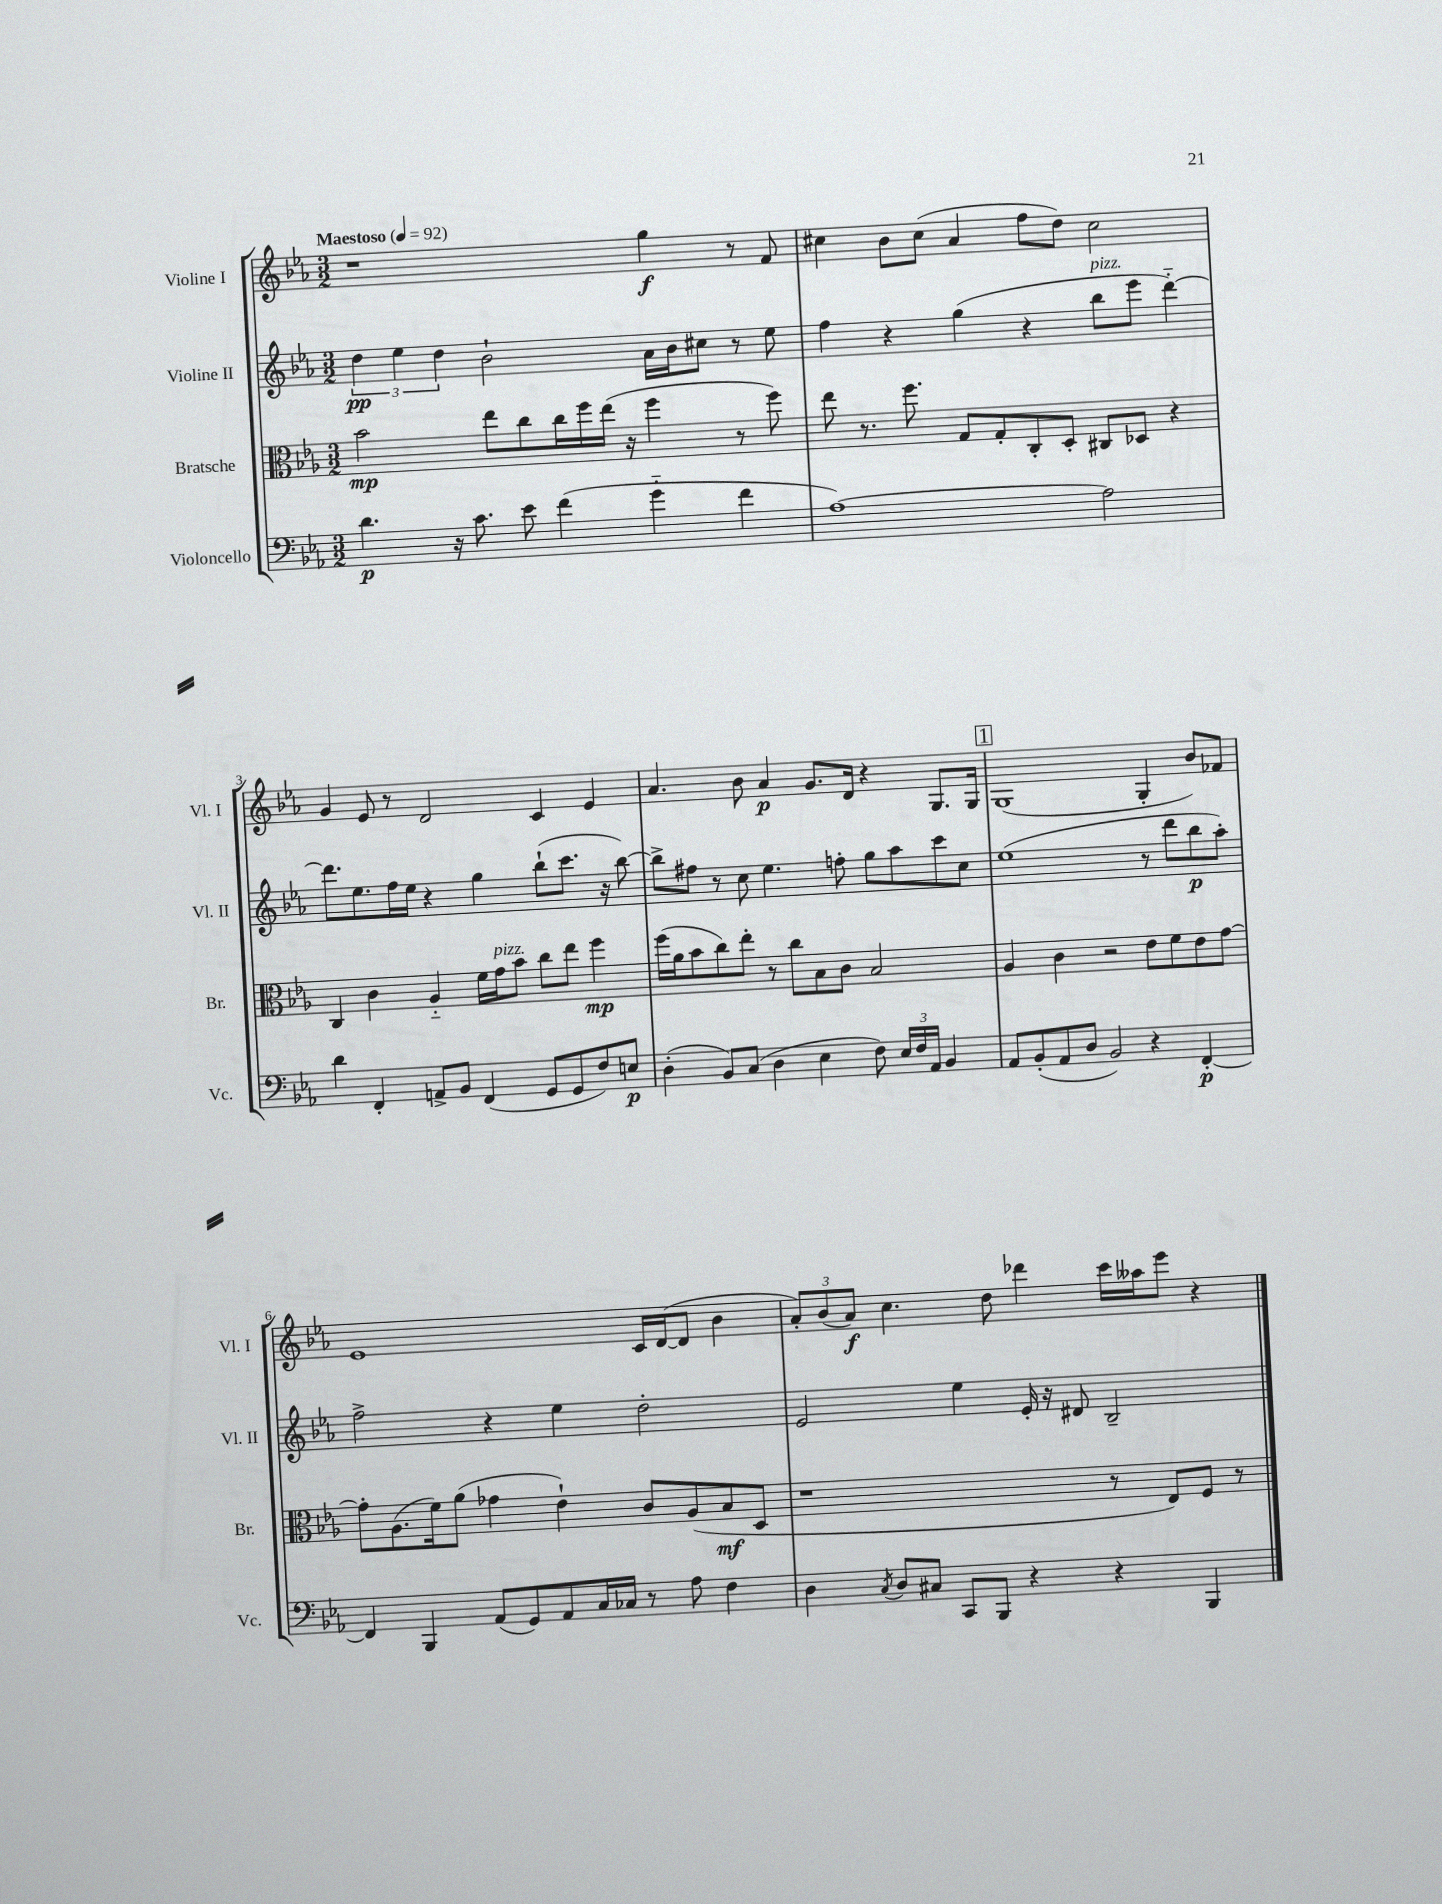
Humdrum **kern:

**kern	**kern	**kern	**kern
*staff4	*staff3	*staff2	*staff1
*clefF4	*clefC3	*clefG2	*clefG2
*k[b-e-a-]	*k[b-e-a-]	*k[b-e-a-]	*k[b-e-a-]
*M3/2	*M3/2	*M3/2	*M3/2
*MM92	*MM92	*MM92	*MM92
4.d	2b-	6dd	1r
.	.	6ee-	.
.	.	6dd	.
16r	.	.	.
8.c	.	.	.
.	8ee-	2b-`	.
8e-	8cc	.	.
(4f	16cc	.	.
.	16ff	.	.
.	(16ee-	.	.
.	16r	.	.
4g'~	4ff	16a-	4gg
.	.	16b-	.
.	.	8cc#	.
4f	8r	8r	8r
.	8ff)	8ee-	8f
=	=	=	=
[1A-)	8ee-	4ff	4cc#
.	8.r	.	.
.	.	4r	8b-
.	8.ff	.	.
.	.	.	(8cc#
.	8G	(4gg	4a-
.	8G'	.	.
.	8C'	4r	8ff
.	8D'	.	8dd)
2A-]	8C#	8bb-	2cc#
.	8D-	8eee-	.
.	4r	[4ddd'~)	.
=	=	=	=
4d	4C	8.ddd]	4g
.	.	8.ee-	.
4FF'	4c	.	8e-
.	.	16ff	8r
.	.	16ee-	.
8AA^	4A-'~	4r	2d
8BB-	.	.	.
(4FF	16f	4gg	.
.	16g	.	.
.	8b-	.	.
8GG	8cc	(8bb-`	4c
8GG	8ee-	8.ccc	.
8F)	4ff	.	4e-
.	.	16r	.
8E	.	[8bb-)	.
=	=	=	=
(4D'	(16ff	8bb-^]	4.a-
.	16a-	.	.
.	8b-	8ff#	.
8BB-)	8cc)	8r	.
(8C	8ee-'	8cc	8b-
4D	8r	4.ee-	4a-
.	8cc	.	.
4E-	8B-	.	8.g
.	8c	8ff'	.
.	.	.	16d
8F)	2B-	8gg	4r
24E-	.	8aa-	.
24F	.	.	.
24AA-	.	.	.
4BB-	.	8ccc	8.G
.	.	8cc	.
.	.	.	16G
=	=	=	=
8AA-	4A-	(1ee-	(1G
(8BB-'	.	.	.
8AA-	4c	.	.
8D	.	.	.
2BB-)	2r	.	.
4r	8e-	8r	4G'
.	8f	8ddd	.
[4FF'	8e-	8bb-	8b-)
.	[8g	8aa-')	8f-
=	=	=	=
4FF]	8g']	2ff^	1e-
.	(8.A-	.	.
4BBB-	.	.	.
.	16f)	.	.
.	(8a-	.	.
(8AA-	4g-	4r	.
8GG)	.	.	.
8AA-	4e-`)	4ee-	.
16C	.	.	.
16C-	.	.	.
8r	8c	2dd'	16c
.	.	.	([16d
8A-	(8A-	.	8d]
4F	8B-	.	4b-
.	8D	.	.
=	=	=	=
4D	1r	2e-	12a-')
.	.	.	(12b-
.	.	.	12a-)
8qC	.	.	.
8D	.	.	4.cc
8C#	.	.	.
8CC	.	4ee-	.
8BBB-	.	.	8dd
4r	.	16e-'	4ddd-
.	.	16r	.
.	.	8d#	.
4r	8r	2B-~	16ccc
.	.	.	16aa--
.	8E-)	.	8eee-
4BBB-	8F	.	4r
.	8r	.	.
==	==	==	==
*-	*-	*-	*-
